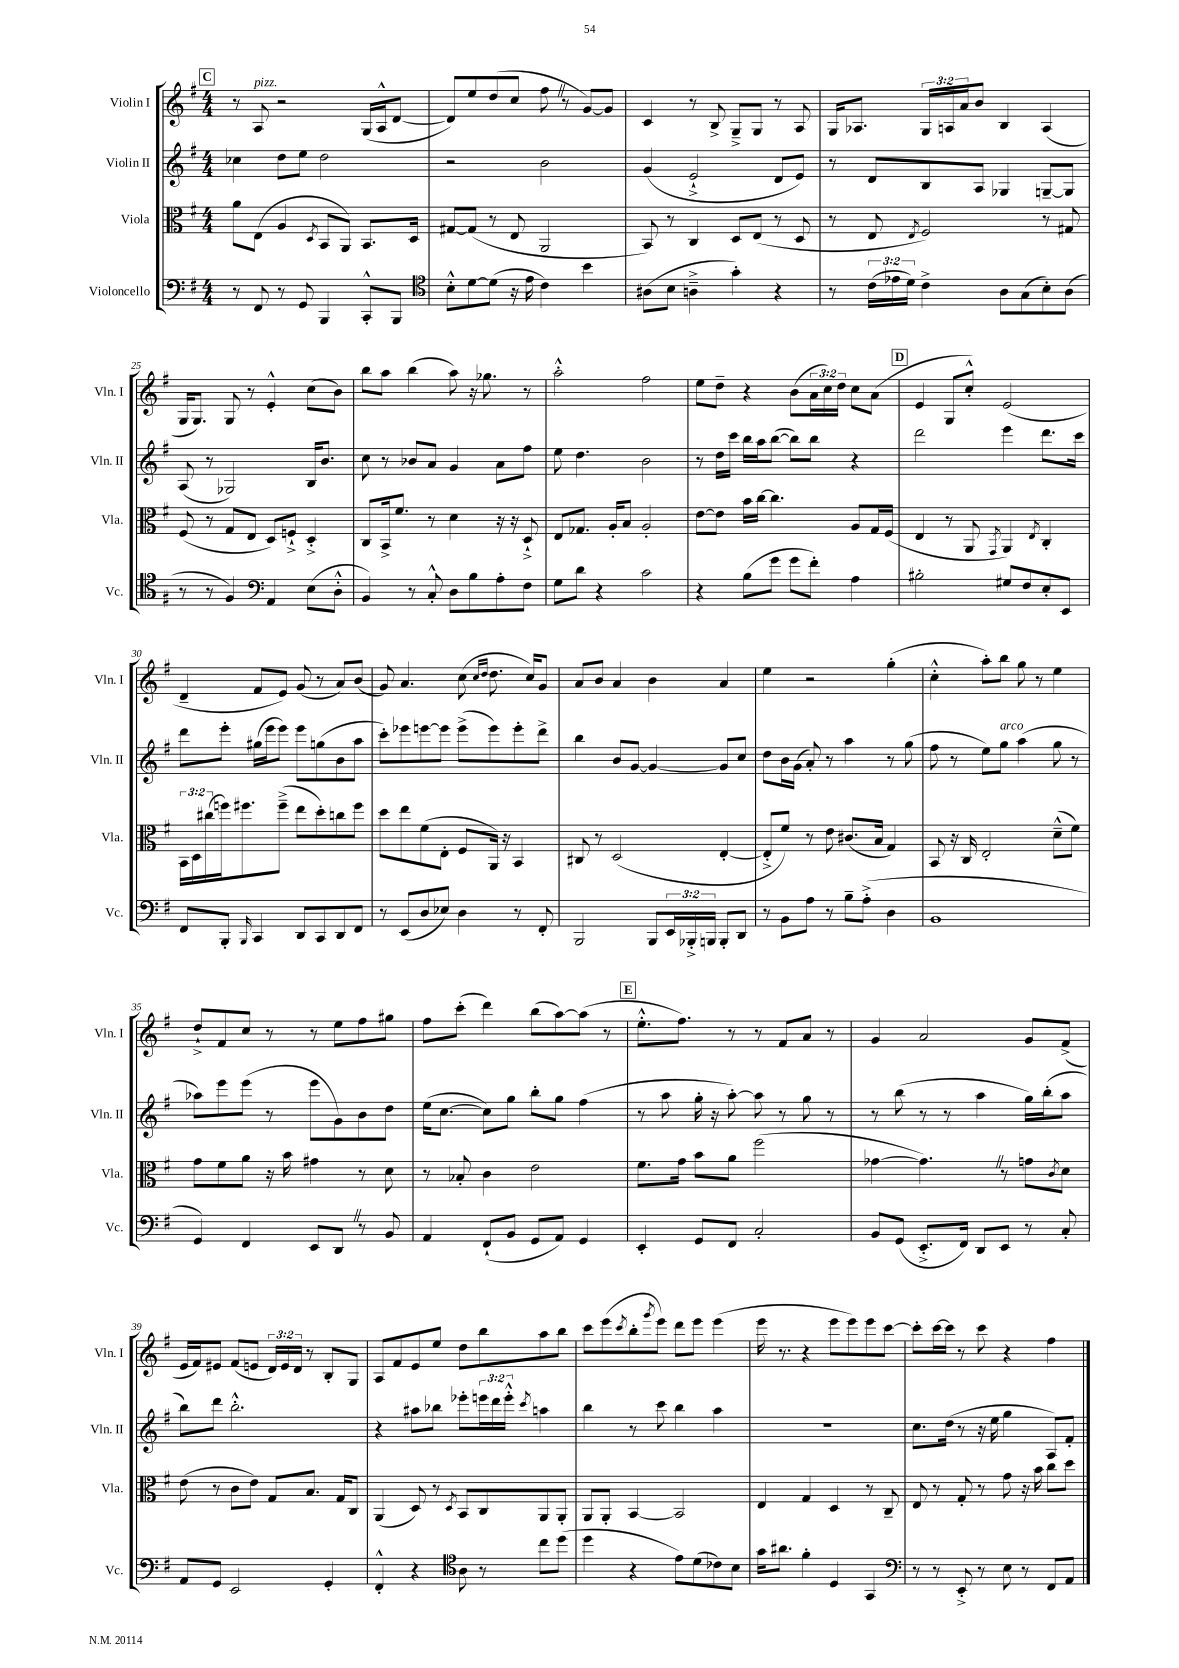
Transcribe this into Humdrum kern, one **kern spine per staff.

**kern	**kern	**kern	**kern
*part4	*part3	*part2	*part1
*staff4	*staff3	*staff2	*staff1
*I"Violoncello	*I"Viola	*I"Violin II	*I"Violin I
*I'Vc.	*I'Vla.	*I'Vln. II	*I'Vln. I
*clefF4	*clefC3	*clefG2	*clefG2
*k[f#]	*k[f#]	*k[f#]	*k[f#]
*M4/4	*M4/4	*M4/4	*M4/4
!!LO:REH:place=s1:t=C
=21	=21	=21	=21
8r	8a\L	4cc-X\	8r
!	!	!	!LO:TX:a:i:t=pizz.
8FF#/	(8E\J	.	8A/
8r	4A/	8dd\L	2r
8GG/	.	8ee\J	.
.	8qD/	.	.
4BBB/	8BB/L	2dd\	.
.	8AA/J)	.	.
8CC'^^/L	8.BB/L	.	(16G/LL
.	.	.	16A^^/J
8BBB/J	.	.	[8d/J
.	16D/Jk	.	.
=22	=22	=22	=22
*clefC4	*	*	*
8B'^^\L	[8G#X/L	2r	8d/L])
[8d\	(8G#/J]	.	8ee/
(8d\J]	8r	.	(8dd/
16r	8E/	.	8cc/J
16e\	.	.	.
4c\)	2AA/	2b\	8ff#Z\
.	.	.	8r
4b\	.	.	[8g/L)
.	.	.	8g/J]
=23	=23	=23	=23
(8A#X\L	8BB/)	(4g/	4c/
8B\J	8r	.	.
4An~^\	4C/	2e`^/	8r
.	.	.	8B^/
4g'\)	8D/L	.	8G~^/L
.	(8E/J	.	8G/J
4r	8r	8d/L	8r
.	8D/	8e/J)	8A/
=24	=24	=24	=24
8r	8r	8r	16G/KL
.	.	.	8.A-X/J
(24c\LL	8E/	8d/L	.
24e-X\	.	.	.
24d\JJ)	.	.	.
.	8qE/	.	.
4c^\	2F#/)	8B/	24G/LL
.	.	.	24An/
.	.	.	24a/J
.	.	8A/J	8b/J
8A\L	.	4G-X/	4B/
(8G\	.	.	.
8B'\)	8r	[8Gn~/L	(4A/
(8A\J	8G#X/	8G/J]	.
!!LO:LB:g=z
=25	=25	=25	=25
8r	(8F#/	(8A/	16G/KL
.	.	.	8.G/J)
8r	8r	8r	.
4F#/)	8G/L	2G-X/)	8G/
.	8E/J	.	8r
*clefF4	*	*	*
4AA/	8D/L)	.	4e'^^/
.	8Fn`^/J	.	.
(8E\L	4D'^/	16B/KL	(8cc\L
.	.	8.b/J	.
8D'^^\J	.	.	8b\J)
=26	=26	=26	=26
4BB/)	8C/L	8cc\	8bb\L
.	16BB^/k	8r	8aa\J
.	8.f#/J	.	.
8r	.	8b-X/L	(4bb\
8C'^^/	8r	8a/J	.
8D\L	4d\	4g/	8aa\)
8B\	.	.	16r
.	.	.	8.gg-X\
8A'\	16r	8a\L	.
.	16r	.	.
8F#\J	8D`^/	8ff#\J	8r
=27	=27	=27	=27
8G\L	8E/L	8ee\	2aa'^^\
8d\J	8.G-X/J	4.dd\	.
4r	.	.	.
.	16A'/KL	.	.
.	8B/J	.	.
2c\	2A'/	2b\	2ff#\
=28	=28	=28	=28
4r	[8e\L	8r	8ee\L
.	8e\J]	16dd\LL	8dd~\J
.	.	16ccc\JJ	.
(8B\L	16b\LL	16bb\LL	4r
.	[16cc\JJ	16aa\J	.
8g\J	4.cc\]	([8bb\J	.
8g\L	.	8bb\L])	(8b\L
8f#'\J)	.	8bb\J	24a\L
.	.	.	24cc\)
.	.	.	24dd\JJ
4A\	8A/L	4r	8cc\L
.	16G/L	.	(8a\J
.	(16F#/JJ	.	.
!!LO:REH:place=s1:t=D
=29	=29	=29	=29
2B#X'\	4E/	2ddd\	4e/
.	8r	.	8G/L
.	8AA/	.	8cc'^^/J)
.	8qGG/	.	.
8G#X/L	4AA/)	4eee\	(2e/
8F#/	.	.	.
.	8qE/	.	.
8E'/	4C'/	8.ddd\L	.
8EE/J	.	.	.
.	.	16ccc\Jk	.
!!LO:LB:g=z
=30	=30	=30	=30
8FF#/L	24BB\LL	8ddd\L	4d~/
.	24D\	.	.
.	(24cc#X\	.	.
8BBB'/J	16ffn\J)	8eee'\J	.
.	8.ff#X\	.	.
16qqBBB/	.	.	.
4CC/	.	(16gg#X\LL	8f#/L
.	.	16eee\J	.
.	(8ff#~^\J	8eee\J)	8e/J)
8DD/L	8ee\L	8eee\L	(8g/
8CC/	8dd'\)	(8ggn\	8r
8DD/	8ccn\	8b\	8a/L)
8FF#/J	8ff#\J	8aa\J	(8b/J
=31	=31	=31	=31
8r	8dd\L	8ccc'\L)	8g/)
(8EE/L	8ee\	8eee-X\	4.a/
8D/	(8f#\	[8eeen\	.
8E-X/J)	8E'\J	8eee\J]	.
4D\	8F#/L	(8eee^\L	(8cc\
.	.	.	16qqcc/LL
.	.	.	16qqdd/JJ
.	16AA/Jk)	8eee\)	8.dd\
.	16r	.	.
8r	4BB/	8eee'\	.
.	.	.	16cc/KL)
8FF#'/	.	8ddd^\J	8g/J
=32	=32	=32	=32
2BBB/	8C#X/	4bb\	8a/L
.	8r	.	8b/J
.	(2D/	8b/L	4a/
.	.	[8g/J	.
8BBB/L	.	4g/_	4b\
24EE/L	.	.	.
24BBB-X'^/	.	.	.
24BBBn/JJ	.	.	.
8BBB'/L	[4E'/	8g/L]	4a/
8DD/J	.	8cc/J	.
=33	=33	=33	=33
8r	8E'^/L]	8dd\L	4ee\
8BB\L	8f#/J)	16b\L	.
.	.	(16g\JJ	.
8A\J	8r	8a'/)	2r
8r	8e\	8r	.
8B~\L	(8.c#X/L	4aa\	.
(8A'^\J	.	.	.
.	16B/Jk	.	.
4D\	4G/)	8r	(4gg'\
.	.	(8gg\	.
=34	=34	=34	=34
1BB	8BB/	8ff#\	4cc'^^\
.	16r	8r	.
.	16C/	.	.
.	2E'/	8ee\L)	8aa'\L)
!	!	!LO:TX:a:i:t=arco	!
.	.	8gg\J	8bb\J
.	.	(4aa\	8gg\
.	.	.	8r
.	(8d~^^\L	8gg\	4ee\
.	8f#\J)	8r	.
!!LO:LB:g=z
=35	=35	=35	=35
4GG/)	8g\L	8aa-X\L)	8dd`^/L
.	8f#\	8eee\	8f#/
4FF#/	8a\J	(8eee\J	8cc/J
.	16r	8r	8r
.	16b\	.	.
8EE/L	4g#X\	8eee\L	8r
8DDZ/J	.	8g\)	8ee\L
8r	8r	8b\	8ff#\
8BB/	8d\	8dd\J	8gg#X\J
=36	=36	=36	=36
4AA/	8r	(16ee\KL	8ff#\L
.	.	[8.cc\J	.
.	8B-X'/	.	(8ccc'\J
(8FF#`/L	4c\	8cc\L])	4ddd\)
8BB/J	.	8gg\J	.
8GG/L	2e\	8bb'\L	(8bb\L
8AA/J)	.	8gg\J	[8aa\)
4GG/	.	(4ff#\	(8aa\J]
.	.	.	8r
!!LO:REH:place=s1:t=E
=37	=37	=37	=37
4EE'/	8.f#\L	8r	8.ee'^^\L
.	.	8aa\	.
.	16g\Jk	.	8.ff#\J)
8GG/L	8b\L	16gg'\	.
.	.	16r	.
8FF#/J	8a\J	[8aa'\)	8r
2C'/	(2ff#\	8aa\]	8r
.	.	8r	8f#/L
.	.	8gg\	8a/J
.	.	8r	8r
=38	=38	=38	=38
8BB/L	[4g-X\	8r	4g/
(8GG/J	.	(8bb\	.
8.EE'^/L	4.g-Z\])	8r	2a/
.	.	8r	.
16FF#/Jk)	.	.	.
8DD/L	.	4aa\	.
8EE/J	8r	.	.
8r	8gn\L	16gg\LL)	8g/L
.	.	(16bb'\J	.
.	8qc/	.	.
8C'/	8d\J	8aa\J	(8f#^/J
!!LO:LB:g=z
=39	=39	=39	=39
8AA/L	(8e\	8bb\L)	16e/LL
.	.	.	16f#/J)
8GG/J	8r	8ddd\J	8e#X/J
2EE/	8c\L	2.bb'^^\	(8f#/L
.	8e\J)	.	8en/J
.	8G/L	.	24d/LL)
.	.	.	24e/
.	.	.	24d/JJ
.	8.B/J	.	8r
4GG'/	.	.	8B'/L
.	16G/KL	.	.
.	8C/J	.	8G/J
=40	=40	=40	=40
4FF#'^^/	(4AA/	4r	8A/L
.	.	.	8f#/
4r	8D/)	8aa#X\L	8e/
.	8r	8bb-X\J	8ee/J
*clefC4	*	*	*
.	8qD/	.	.
8A\	8BB/L	8eee-X'\L	8dd\L
8r	8C/	24eeen\L	8bb\
.	.	24ddd\	.
.	.	24eee'^^\JJ	.
.	.	8qccc/	.
8cc\L	8AA/	4aan\	8aa\
(8dd\J	8AA'/J	.	8bb\J
=41	=41	=41	=41
4dd\	8AA/L	4bb\	8ccc\L
.	8AA'/J	.	(8eee\
.	.	.	8qccc/
4r	[4BB/	8r	8bb'\
.	.	.	8qggg/
.	.	8ccc\	8eee\J)
8e\L)	2BB/]	4bb\	8ddd\L
(8d\	.	.	8eee\J
8c-X\)	.	4aa\	(4eee\
8B\J	.	.	.
=42	=42	=42	=42
16g\KL	4E/	1r	16eee\
8.a#X\J	.	.	8.r
4f#'\	4G/	.	4r
4D/	4D/	.	8eee\L
.	.	.	8eee\)
4GG/	8r	.	8eee\
.	8C~/	.	[8ccc\J
=43	=43	=43	=43
*clefF4	*	*	*
8r	8E/	8.cc\L	8ccc'\L]
8r	8r	.	[16ccc\L
.	.	(16dd\Jk	16ccc\JJ]
8EE'^/	8G'/	8r	8r
8r	8r	16r	8ccc\
.	.	16ee\	.
8E\	8g\	4gg\	4r
8r	16r	.	.
.	16b\	.	.
8FF#/L	8cc\L	8A/L)	4ff#\
8AA/J	8dd\J	8f#'/J	.
==	==	==	==
*-	*-	*-	*-
